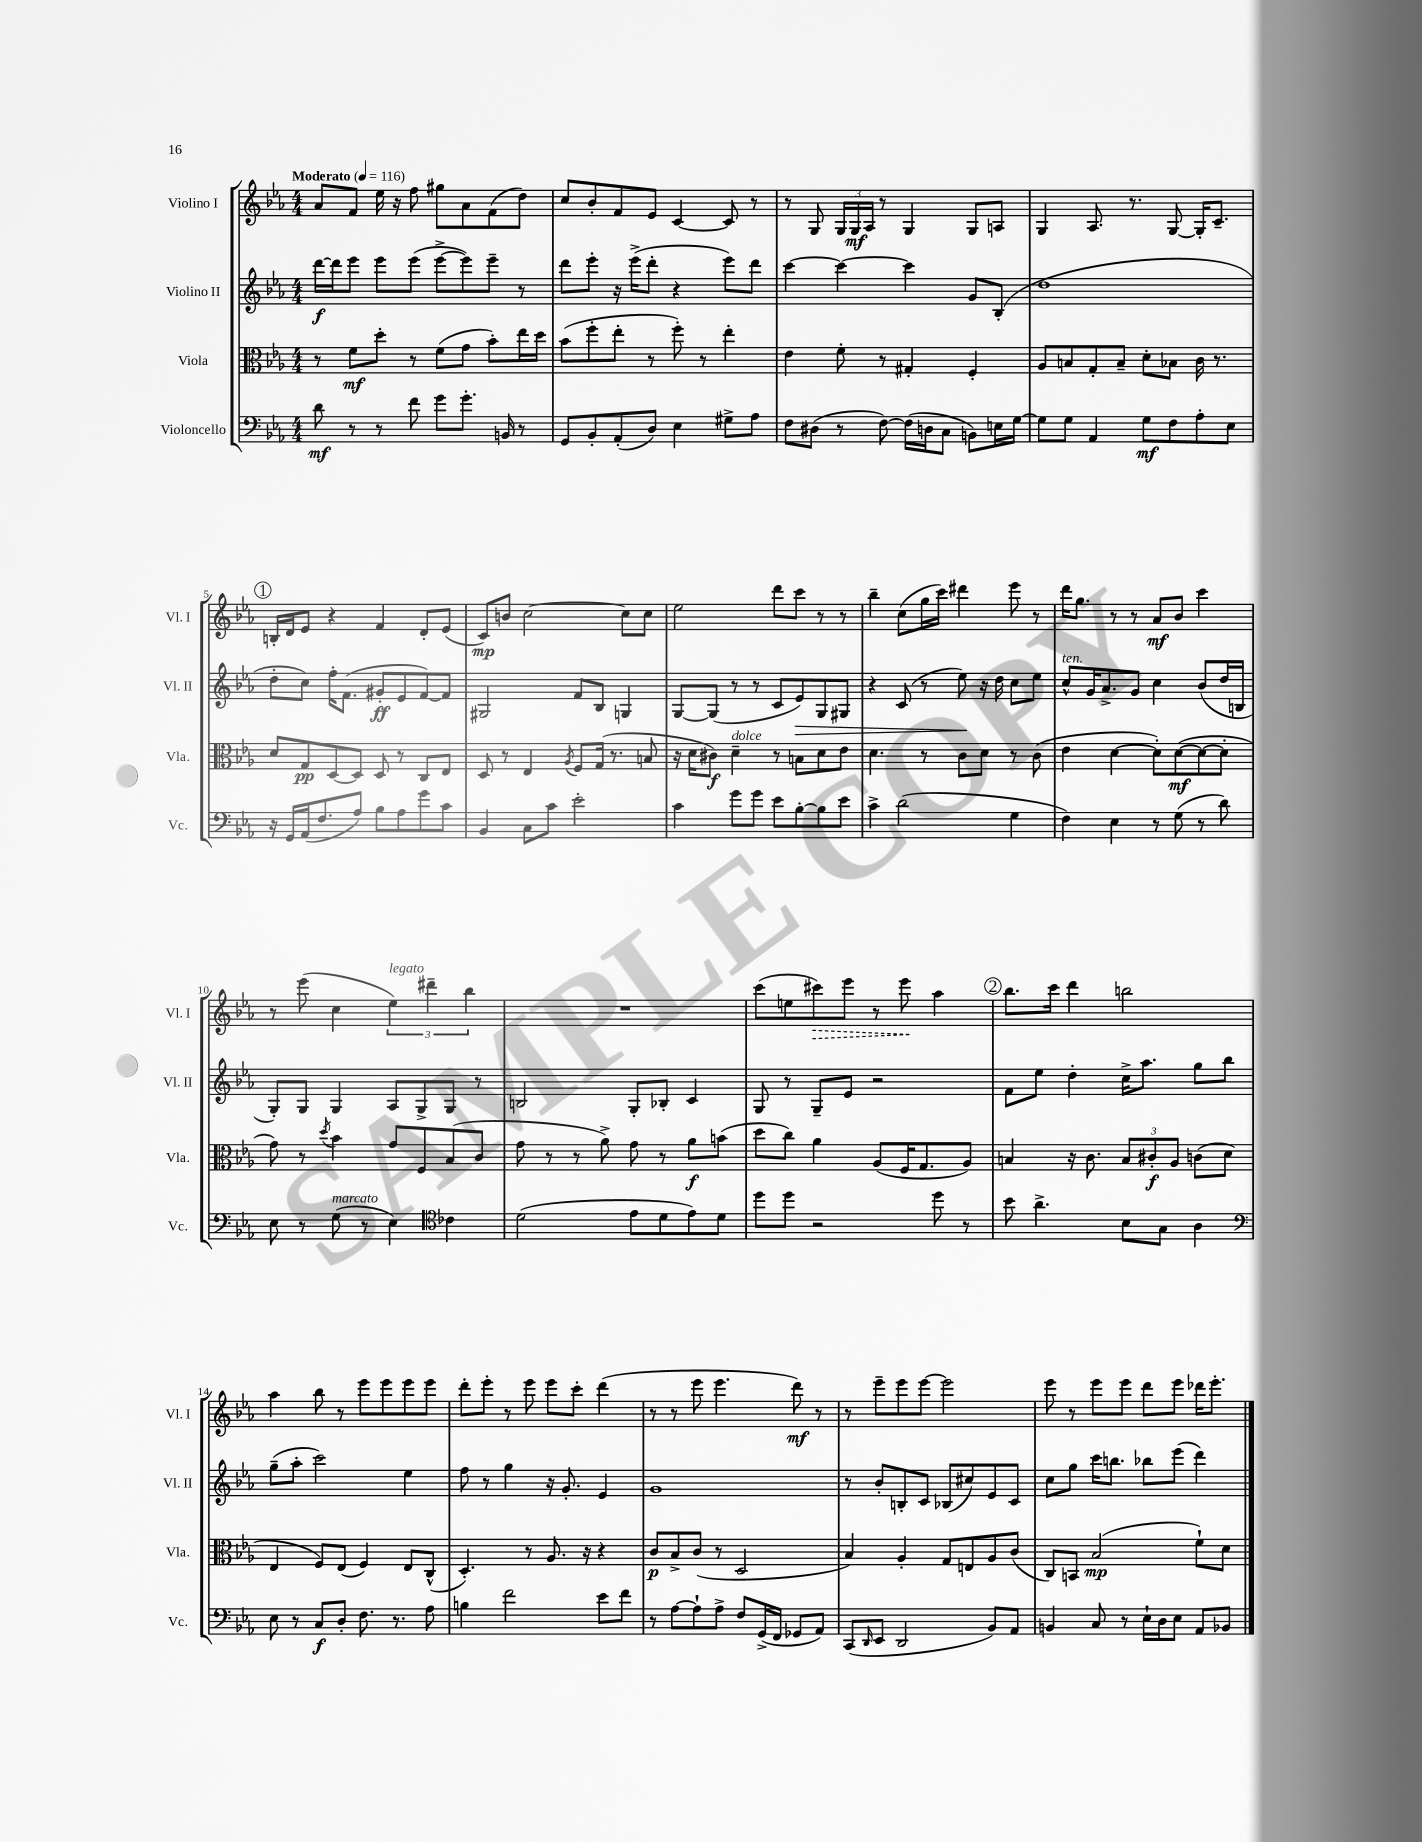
<<
\new StaffGroup <<
\new Staff = "s0" \with { instrumentName = "Violino I" shortInstrumentName = "Vl. I" } {
    \clef treble \key ees \major \numericTimeSignature \time 4/4 \tempo "Moderato" 4 = 116
    aes'8 f'8 ees''16 r16 f''8 gis''8 aes'8 f'8( d''8) |
    c''8 bes'8-. f'8 ees'8 c'4~ c'8 r8 |
    r8 g8 \tuplet 3/2 { g16 g16\mf aes16 } r8 g4 g8 a8 |
    g4 aes8. r8. g8~ g16-. c'8.-- |
    \mark \markup { \circle "1" } b16-. d'16 ees'8 r4 f'4 d'8-. ees'8( |
    c'8\mp) b'8 c''2~ c''8 c''8 |
    ees''2 d'''8 c'''8 r8 r8 |
    bes''4-- c''8( g''16 c'''16) dis'''4 ees'''8 r8 |
    d'''16 g''8. r8 r8 aes'8\mf bes'8 c'''4 |
    r8 ees'''8( c''4 \tuplet 3/2 { ees''4^\markup { \italic "legato" }) dis'''4-- bes''4 } |
    R1 |
    c'''8( e''8 \once \override Hairpin.style = #'dashed-line cis'''8\>) ees'''8 r8 ees'''8\! aes''4 |
    \mark \markup { \circle "2" } bes''8. c'''16 d'''4 b''2 |
    aes''4 bes''8 r8 ees'''8 ees'''8 ees'''8 ees'''8 |
    d'''8-. ees'''8-. r8 ees'''8 ees'''8 c'''8-. d'''4( |
    r8 r8 ees'''8 ees'''4. d'''8\mf) r8 |
    r8 ees'''8-- ees'''8 ees'''8~ ees'''2 |
    ees'''8 r8 ees'''8 ees'''8 d'''8 ees'''8 des'''16 ees'''8.-. \bar "|." |
}
\new Staff = "s1" \with { instrumentName = "Violino II" shortInstrumentName = "Vl. II" } {
    \clef treble \key ees \major \numericTimeSignature \time 4/4
    d'''16~\f d'''16 ees'''8 ees'''8 ees'''8( ees'''8~-> ees'''8) ees'''8-- r8 |
    d'''8 ees'''8-. r16 ees'''16->( d'''8-. r4 ees'''8) d'''8 |
    c'''4~ c'''4~ c'''4 g'8 bes8-.( |
    d''1 |
    \mark \markup { \circle "1" } d''8-. c''8) f''16-. f'8.( gis'8-.\ff ees'8 f'8~) f'8 |
    gis2 f'8 bes8 g4 |
    g8~ g8( r8 r8 c'8 ees'8\>) g8 gis8 |
    r4 c'8( r8 ees''8\!) r16 d''16 c''8 ees''8 |
    c''8-^^\markup { \italic "ten." } g'16 aes'8.-> g'8 c''4 bes'8( d''16 b16 |
    g8-.) g8 g4 aes8 g8-> g8 r8 |
    b2 g8-. bes8-. c'4 |
    g8 r8 g8-- ees'8 r2 |
    \mark \markup { \circle "2" } f'8 ees''8 d''4-. c''16-> aes''8. g''8 bes''8 |
    g''8--( aes''8-. c'''2) ees''4 |
    f''8 r8 g''4 r16 g'8.-. ees'4 |
    g'1 |
    r8 bes'8-. b8-. c'8 bes8( cis''8) ees'8 c'8 |
    c''8 g''8 c'''16 b''8. bes''8 ees'''8( d'''4) \bar "|." |
}
\new Staff = "s2" \with { instrumentName = "Viola" shortInstrumentName = "Vla." } {
    \clef alto \key ees \major \numericTimeSignature \time 4/4
    r8 f'8\mf d''8-. r8 f'8( g'8 bes'8-.) ees''16 d''16 |
    bes'8( f''8-. ees''8-. r8 f''8-.) r8 ees''4-. |
    ees'4 f'8-. r8 gis4-. f4-. |
    aes8 b8 g8-. b8-- d'8-. bes8 c'16 r8. |
    \mark \markup { \circle "1" } d'8 g8\pp d8~ d8 d8 r8 c8 ees8 |
    d8 r8 ees4 \acciaccatura { aes8 } f8 g16( r8. b8 |
    r16 d'16 cis'8\f) d'4--^\markup { \italic "dolce" } r8 b8 d'8 ees'8 |
    d'4. r8 c'8 d'8 r8 c'8( |
    ees'4 d'4~ d'8-.) d'8~\mf( d'8~ d'8-. |
    g'8) r8 \acciaccatura { d''8 } bes'4 g'8 f8 bes8( c'8 |
    g'8 r8 r8 aes'8->) g'8 r8 aes'8\f b'8( |
    d''8 c''8) aes'4 aes8( f16 g8. aes8) |
    \mark \markup { \circle "2" } b4 r16 c'8. \tuplet 3/2 { b8 cis'8-.\f aes8 } c'8( d'8 |
    ees4 f8) ees8( f4) ees8 c8-^( |
    d4.-.) r8 aes8. r16 r4 |
    c'8\p bes8-> c'8( r8 d2 |
    bes4) aes4-. g8 e8 aes8 c'8( |
    c8) b,8 bes2\mp( f'8-!) d'8 \bar "|." |
}
\new Staff = "s3" \with { instrumentName = "Violoncello" shortInstrumentName = "Vc." } {
    \clef bass \key ees \major \numericTimeSignature \time 4/4
    d'8\mf r8 r8 f'8 g'8 g'8.-. b,16 r8 |
    g,8 bes,8-. aes,8-.( d8) ees4 gis8-> aes8 |
    f8 dis8( r8 f8~) f16( d16 c8 b,8) e16 g16~ |
    g8 g8 aes,4 g8\mf f8 aes8-. ees8 |
    \mark \markup { \circle "1" } r16 g,16 aes,16( f8. aes8) bes8 aes8 g'8 c'8 |
    bes,4 c8 c'8 ees'2-. |
    c'4 g'8 g'8 ees'8 bes8~-. bes8 ees'8 |
    c'4-> d'2( g4 |
    f4) ees4 r8 g8( r8 d'8) |
    ees8 r8 g8^\markup { \italic "marcato" }( r8 ees4) \clef tenor ces'4 |
    d'2( ees'8 d'8 ees'8) d'8 |
    d''8 d''8 r2 d''8 r8 |
    \mark \markup { \circle "2" } bes'8 aes'4.-> bes8 g8 aes4 |
    \clef bass ees8 r8 c8\f d8-. f8. r8. aes8 |
    b4 f'2 ees'8 f'8 |
    r8 aes8~ aes8-! aes8-> f8 g,16->( f,16 ges,8 aes,8) |
    c,8( \grace { d,16 } ees,8 d,2 bes,8) aes,8 |
    b,4 c8 r8 ees16-! d16 ees8 aes,8 bes,8 \bar "|." |
}
>>
>>
